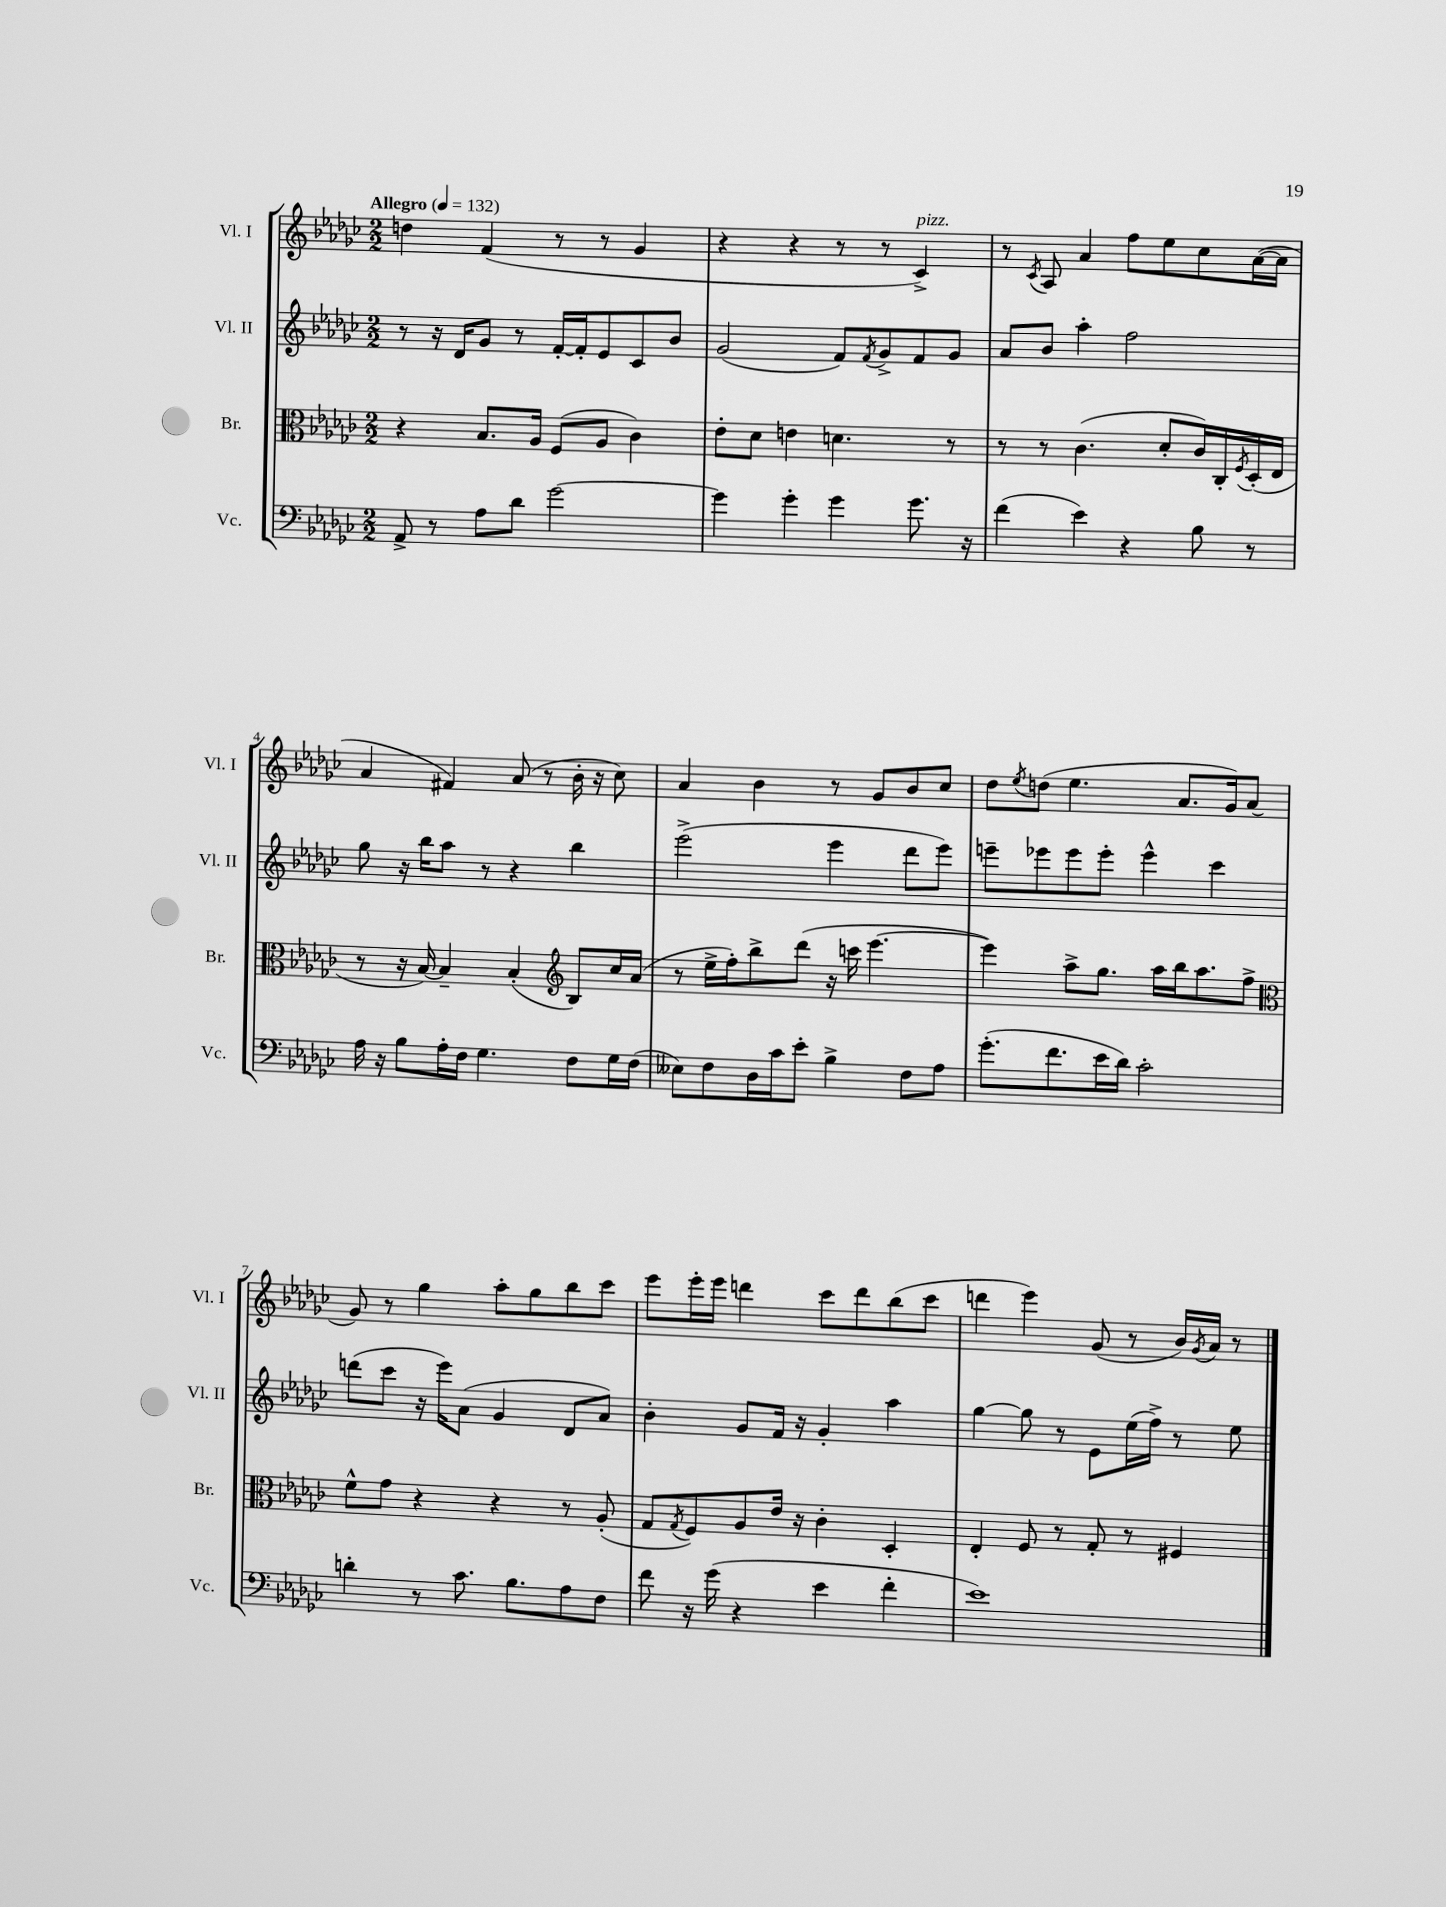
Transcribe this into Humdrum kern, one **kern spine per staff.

**kern	**kern	**kern	**kern
*staff4	*staff3	*staff2	*staff1
*clefF4	*clefC3	*clefG2	*clefG2
*k[b-e-a-d-g-c-]	*k[b-e-a-d-g-c-]	*k[b-e-a-d-g-c-]	*k[b-e-a-d-g-c-]
*M2/2	*M2/2	*M2/2	*M2/2
*MM132	*MM132	*MM132	*MM132
8AA-^/	4r	8r	4dd\
8r	.	16r	.
.	.	16d-/LK	.
8A-\L	8.B-/L	8g-/J	(4f/
8d-\J	.	8r	.
.	16A-/Jk	.	.
[2g-\	(8F/L	[16f'/LL	8r
.	.	16f'/]J	.
.	8A-/J	8e-/	8r
.	4c-\)	8c-/	4g-/
.	.	8b-/J	.
=	=	=	=
4g-\]	8e-'\L	(2g-/	4r
.	8d-\J	.	.
4g-'\	4e\	.	4r
4g-\	4.d\	8f/L)	8r
.	.	8qf/	.
.	.	8g-^/	8r
8.g-\	.	8f/	4c-^/)
.	8r	8g-/J	.
16r	.	.	.
=	=	=	=
(4f\	8r	8a-/L	8r
.	.	.	8qc-/
.	8r	8b-/J	8A-/
4e-\)	(4.c-\	4aa-'\	4a-/
4r	.	2ff\	8ff\L
.	8d-'/L	.	8ee-\
8B-\	16c-/L)	.	8cc-\
.	16C-'/	.	.
.	8qF/	.	.
8r	(16D-'/	.	([16a-\L
.	16E-/JJ	.	16a-\]JJ
=	=	=	=
16A-\	8r	8gg-\	4a-/
16r	.	.	.
8B-\L	16r	16r	.
.	[16B-/)	16bb-\LK	.
16A-'\L	4B-~/]	8aa-\J	4f#/)
16F\JJ	.	.	.
4.G-\	.	8r	.
.	(4B-'/	4r	(8a-/
.	.	.	8r
*	*clefG2	*	*
8F\L	8B-/L)	4bb-\	16b-'\
.	.	.	16r
16G-\L	16cc-/L	.	8cc-\)
(16F\JJ	(16a-/JJ	.	.
=	=	=	=
8E--\L)	8r	(2eee-^\	4a-/
8F\	16ee-^\LL	.	.
.	16ff'\J)	.	.
16D-\L	8bb-^\	.	4b-\
16c-\J	.	.	.
8e-'\J	(8ddd-\J	.	.
4B-^\	16r	4eee-\	8r
.	16ccc\	.	.
.	[4.eee-\	.	8g-/L
8F\L	.	8ddd-\L	8b-/
8A-\J	.	8eee-\J)	8cc-/J
=	=	=	=
(8.g-'\L	4eee-\])	8eee~\L	8dd-\L
.	.	.	8qee-/
.	.	8eee-\	(8dd\J
8.f\	.	.	.
.	8aa-^\L	8eee-\	4.ee-\
16e-\L	8.gg-\J	8eee-'\J	.
16d-\JJ)	.	.	.
2c-'\	.	4eee-^^\	.
.	16aa-\LL	.	.
.	16bb-\J	.	8.a-/L
.	8.aa-\	.	.
.	.	4ccc-\	.
.	.	.	16g-/k)
.	8ff^\J	.	(8a-/J
=	=	=	=
*	*clefC3	*	*
4d'\	8f^^\L	(8ddd\L	8g-/)
.	8g-\J	8ccc-\J	8r
8r	4r	16r	4gg-\
.	.	16eee-\LK)	.
8.c-\	.	(8a-\J	.
.	4r	4g-/	8aa-'\L
8.B-\L	.	.	.
.	.	.	8gg-\
8A-\	8r	8d-/L	8bb-\
8F\J	(8A-'/	8a-/J)	8ccc-\J
=	=	=	=
8f\	8G-/L	4b-'\	8eee-\L
.	8qG-/	.	.
16r	8F/)	.	16eee-'\L
(16g-\	.	.	16eee-\JJ
4r	8A-/	8g-/L	4ddd\
.	16e-/Jk	16f/Jk	.
.	16r	16r	.
4e-\	4c-'\	4g-'/	8ccc-\L
.	.	.	8ddd\
4f'\	4D-'/	4aa-\	(8bb-\
.	.	.	8ccc-\J
=	=	=	=
1e-)	4E-'/	[4gg-\	4ddd\
.	8F/	8gg-\]	4eee-\)
.	8r	8r	.
.	8G-'/	8e-\L	(8g-/
.	8r	(16ee-\L	8r
.	.	16ff^\JJ)	.
.	4F#/	8r	16b-/LL)
.	.	.	8qg-/
.	.	.	16a-/JJ
.	.	8ee-\	8r
==	==	==	==
*-	*-	*-	*-
